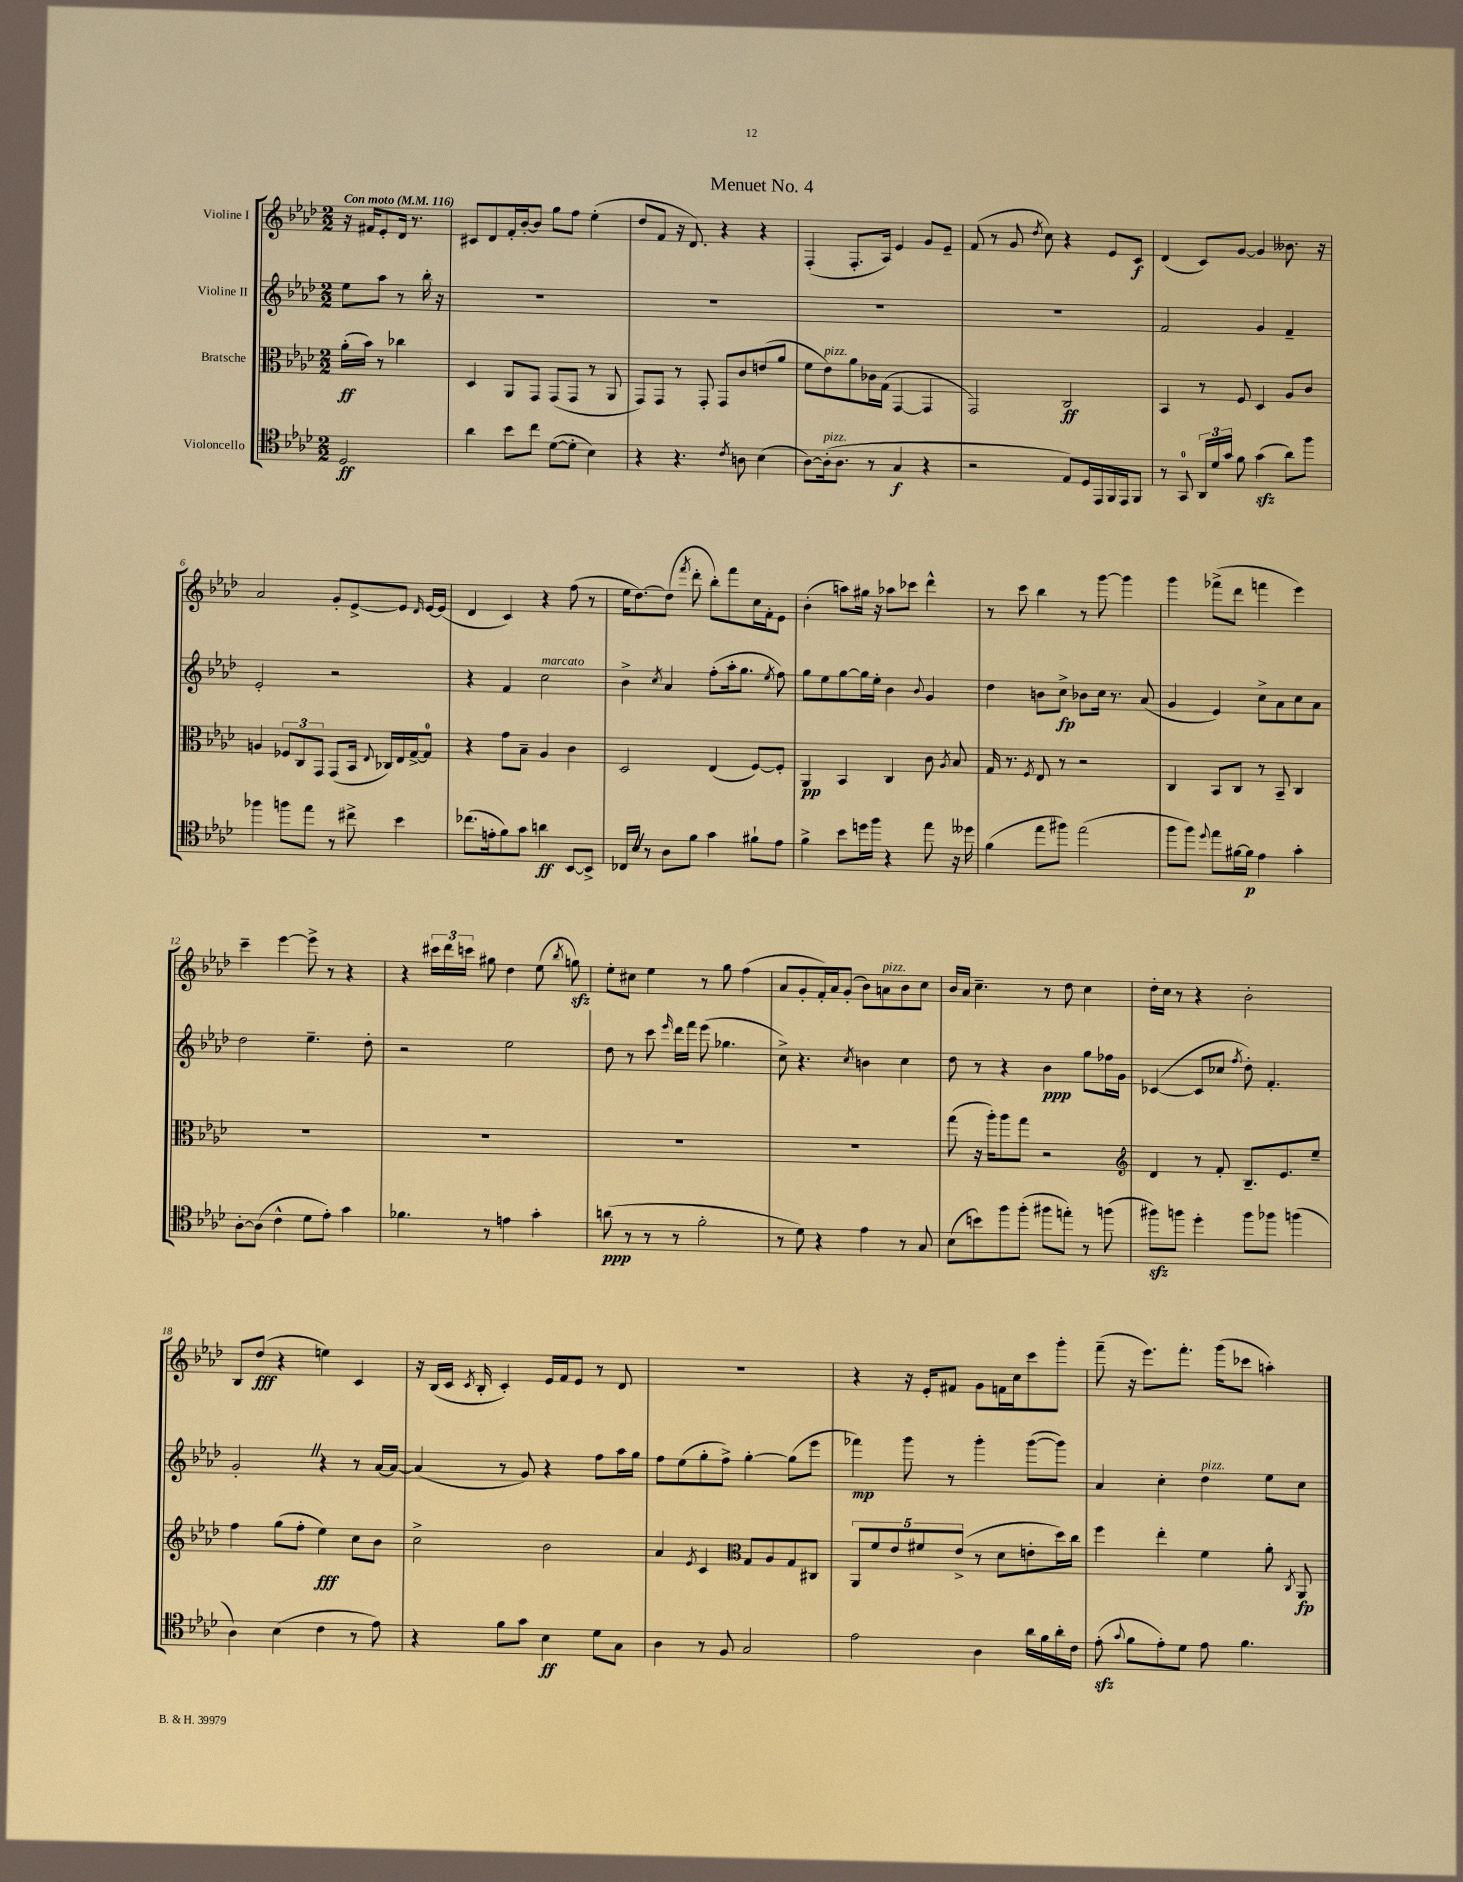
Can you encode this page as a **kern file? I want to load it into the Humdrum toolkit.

**kern	**kern	**kern	**kern
*staff4	*staff3	*staff2	*staff1
*clefC4	*clefC3	*clefG2	*clefG2
*k[b-e-a-d-]	*k[b-e-a-d-]	*k[b-e-a-d-]	*k[b-e-a-d-]
*M2/2	*M2/2	*M2/2	*M2/2
*MM116	*MM116	*MM116	*MM116
2D-	(16a-'	8ee-	16r
.	16b-)	.	16f#
.	8r	8aa-	8e-'
.	4cc-	8r	16d-
.	.	.	8.r
.	.	16bb-'	.
.	.	16r	.
=	=	=	=
4a-	4D-	1r	8c#
.	.	.	8d-
8b-	8AA-	.	16f'
.	.	.	[16b-'
8cc	8GG	.	8b-]
([8d-	(8GG	.	8gg
8d-']	8GG	.	8ff
4B-)	8r	.	(4ee-'
.	8AA-	.	.
=	=	=	=
4r	8GG)	1r	8dd-
.	8GG	.	8f
4.r	8r	.	16r
.	.	.	8.d-)
.	8GG'	.	.
.	8GG	.	4r
8qc	.	.	.
8A	8c	.	.
(4B-	(8e	.	4r
.	8a-	.	.
=	=	=	=
[8A-)	8f	1r	(4F'
(16A-']	8e-)	.	.
8.A-	.	.	.
.	8a-	.	8.F'
8r	16c-	.	.
.	(16G	.	16A-)
4G	[4GG	.	4e-
4r	4GG]	.	8g
.	.	.	8e-~
=	=	=	=
2r	2GG)	1r	(8f
.	.	.	8r
.	.	.	8g
.	.	.	8qdd-
.	.	.	8cc)
8E-)	2C	.	4r
16D-	.	.	.
16EE-	.	.	.
16FF	.	.	8e-
16EE-	.	.	.
8FF	.	.	8c
=	=	=	=
8r	4BB-	2f	(4d-
8GG	.	.	.
24AA-	8r	.	8c)
24d-	.	.	.
24g	.	.	.
8f	8F	.	[8g
(4g	4D-	4g	4g]
8a-)	8A-	4f~	8.b--
8ff	8c	.	.
.	.	.	16r
=	=	=	=
4ff-	4A	2e-'	2a-
8ff	12F-	.	.
.	12C	.	.
8ee-	.	.	.
.	12GG	.	.
8r	(8GG	2r	8g'
8cc#^	16BB-	.	[8e-^
.	8qqE-	.	.
.	16C-)	.	.
4b-	16E-	.	8e-]
.	[16G^	.	.
.	.	.	16qqd-
.	8G]	.	[16e-
.	.	.	(16e-]
=	=	=	=
(8.cc-	4r	4r	4d-
16e'	.	.	.
8f)	8g	4f	4c)
8g	8B-~	.	.
4a	4A-	2cc	4r
[8BB-	4c	.	(8ff
8BB-^]	.	.	8r
=	=	=	=
16C-	2D-	4b-^	16ee-
16B-	.	.	[8.dd-)
8r	.	.	.
.	.	8qcc	.
8A-	.	4a-	(8dd-]
.	.	.	8qfff
8f	.	.	8ddd-'
4g	(4E-	(8ff'	8bb-')
.	.	16aa-'	8fff
.	.	8.gg	.
8f#`	[8F)	.	16cc
.	.	.	16f'
.	.	8qee-	.
8e-	8F']	8ff)	8e-
=	=	=	=
4f^	4AA-	8gg	(4b-'
.	.	8ee-	.
8b-	4BB-	[8gg	8aa)
16dd	.	16gg]	16gg#
16ff	.	16ee-'	16r
4r	4C	4b-	8aa-
.	.	.	8ccc-
.	.	8qqb-	.
8ee-	8c	4g	4ddd-^^
.	8qA-	.	.
16r	8B-	.	.
16dd--	.	.	.
=	=	=	=
(4f	16G	4dd-	8r
.	8.r	.	.
.	.	.	8ccc
.	8qF	.	.
8ee-	8E-	8b	4bb-
8ff#)	8r	8cc^	.
(2ee-	2r	8b-	8r
.	.	16cc	[8ggg
.	.	8.r	.
.	.	.	4ggg]
.	.	(8a-	.
=	=	=	=
8ff	4C	4g	4ggg
8ff)	.	.	.
8qqdd-	.	.	.
8ee-	8BB-	4e-)	(8fff-^
[16f#	8C	.	8ddd-
16f#]	.	.	.
4e-	8r	8cc^	4fff
.	8BB-~	8a-	.
4g'	4C	8cc	4eee-)
.	.	8a-	.
=	=	=	=
[8A-'	1r	2dd-	4ccc~
(8A-]	.	.	.
4c^^	.	.	[4eee-
8d-	.	4.ee-~	8eee-^]
8e-')	.	.	8r
4g	.	.	4r
.	.	8dd-'	.
=	=	=	=
4.f-	1r	2r	4r
.	.	.	24ccc#
.	.	.	24ddd-
.	.	.	24ccc
8r	.	.	8gg#
4e	.	2ee-	4dd-
4g'	.	.	(8ee-
.	.	.	8qbb-
.	.	.	8gg)
=	=	=	=
(8a	1r	8dd-	8ee-'
8r	.	8r	8cc#
8r	.	8ccc	4ee-
.	.	16qqeee-	.
8r	.	16ddd-	.
.	.	16fff	.
2f'	.	(8eee-	8r
.	.	4.gg-	8gg
.	.	.	(4ff
=	=	=	=
8r	1r	8cc^)	8a-
8d-)	.	4.r	8g'
4r	.	.	16f')
.	.	.	16a-
.	.	.	(8g'
.	.	8qcc	.
4e-	.	4b	8b-)
.	.	.	8a
8r	.	4cc	8b-
8G	.	.	8cc
=	=	=	=
(8B-	(8gg	8dd-	16b-
.	.	.	16a-
8b)	16r	8r	4.cc~
.	16aa-')	.	.
8ff	8aa-	4r	.
(8ff'	8gg	.	.
8ff#	2r	4b-	8r
8ee')	.	.	8dd-
8r	.	8gg	4cc
(8ff	.	16ff-	.
.	.	16g	.
=	=	=	=
*	*clefG2	*	*
8ff#)	4d-	([4c-	16dd-'
.	.	.	16cc
8ff	.	.	8r
4dd-'	8r	8c-]	4r
.	8f'	8cc-	.
.	.	8qff	.
8ff	8.B-~	8dd-')	2b-'
8ff-	.	4.f'	.
.	8.e-	.	.
(4ff	.	.	.
.	8ee-~	.	.
=	=	=	=
4A-)	4ff	2g'	8B-
.	.	.	(8dd-
(4B-	(8gg	.	4r
.	8ff'	.	.
4c	4ee-)	4r	4ee)
8r	8cc	8r	4c
8e-)	8b-	[16a-	.
.	.	16a-_	.
=	=	=	=
4r	2cc^	(4a-]	16r
.	.	.	(16B-
.	.	.	16c
.	.	.	8qc
.	.	.	16B-'
8f	.	8r	4c')
8g	.	8g)	.
4B-	2b-	4r	16e-
.	.	.	16f
.	.	.	8e-
8d-	.	8ff	8r
8G	.	16aa-	8d-
.	.	16gg	.
=	=	=	=
4A-	4a-	8ff	1r
.	.	(8ee-	.
.	8qe-	.	.
8r	4c	8gg'	.
8F	.	8ff^)	.
*	*clefC3	*	*
2G	8G	[4gg'	.
.	8A-	.	.
.	8G	(8gg]	.
.	8C#	8eee-	.
=	=	=	=
2e-	10AA-	4fff-)	4r
.	10f	.	.
.	10e-	.	.
.	.	8ggg	16r
.	10f#	.	.
.	.	.	16e-'
.	.	8r	8f#
.	(10e-^	.	.
4A-	8r	4ggg'	8g
.	8d-	.	16f
.	.	.	16cc
16a-	8e'	([8ggg	8ccc
16f	.	.	.
16a-'	16dd-)	8ggg])	8ggg'
16c	16cc	.	.
=	=	=	=
(8e-'	4ff	4a-	(8fff~
8qqg	.	.	.
8f	.	.	16r
.	.	.	8.eee-)
8e-')	4ee-'	4cc'	.
8d-	.	.	8.fff'
8e-	4f	4dd-	.
.	.	.	(16ggg
4.f	.	.	8ccc-
.	8a-'	8ee-	4aa')
.	8qC	.	.
.	8AA-	8cc	.
==	==	==	==
*-	*-	*-	*-
